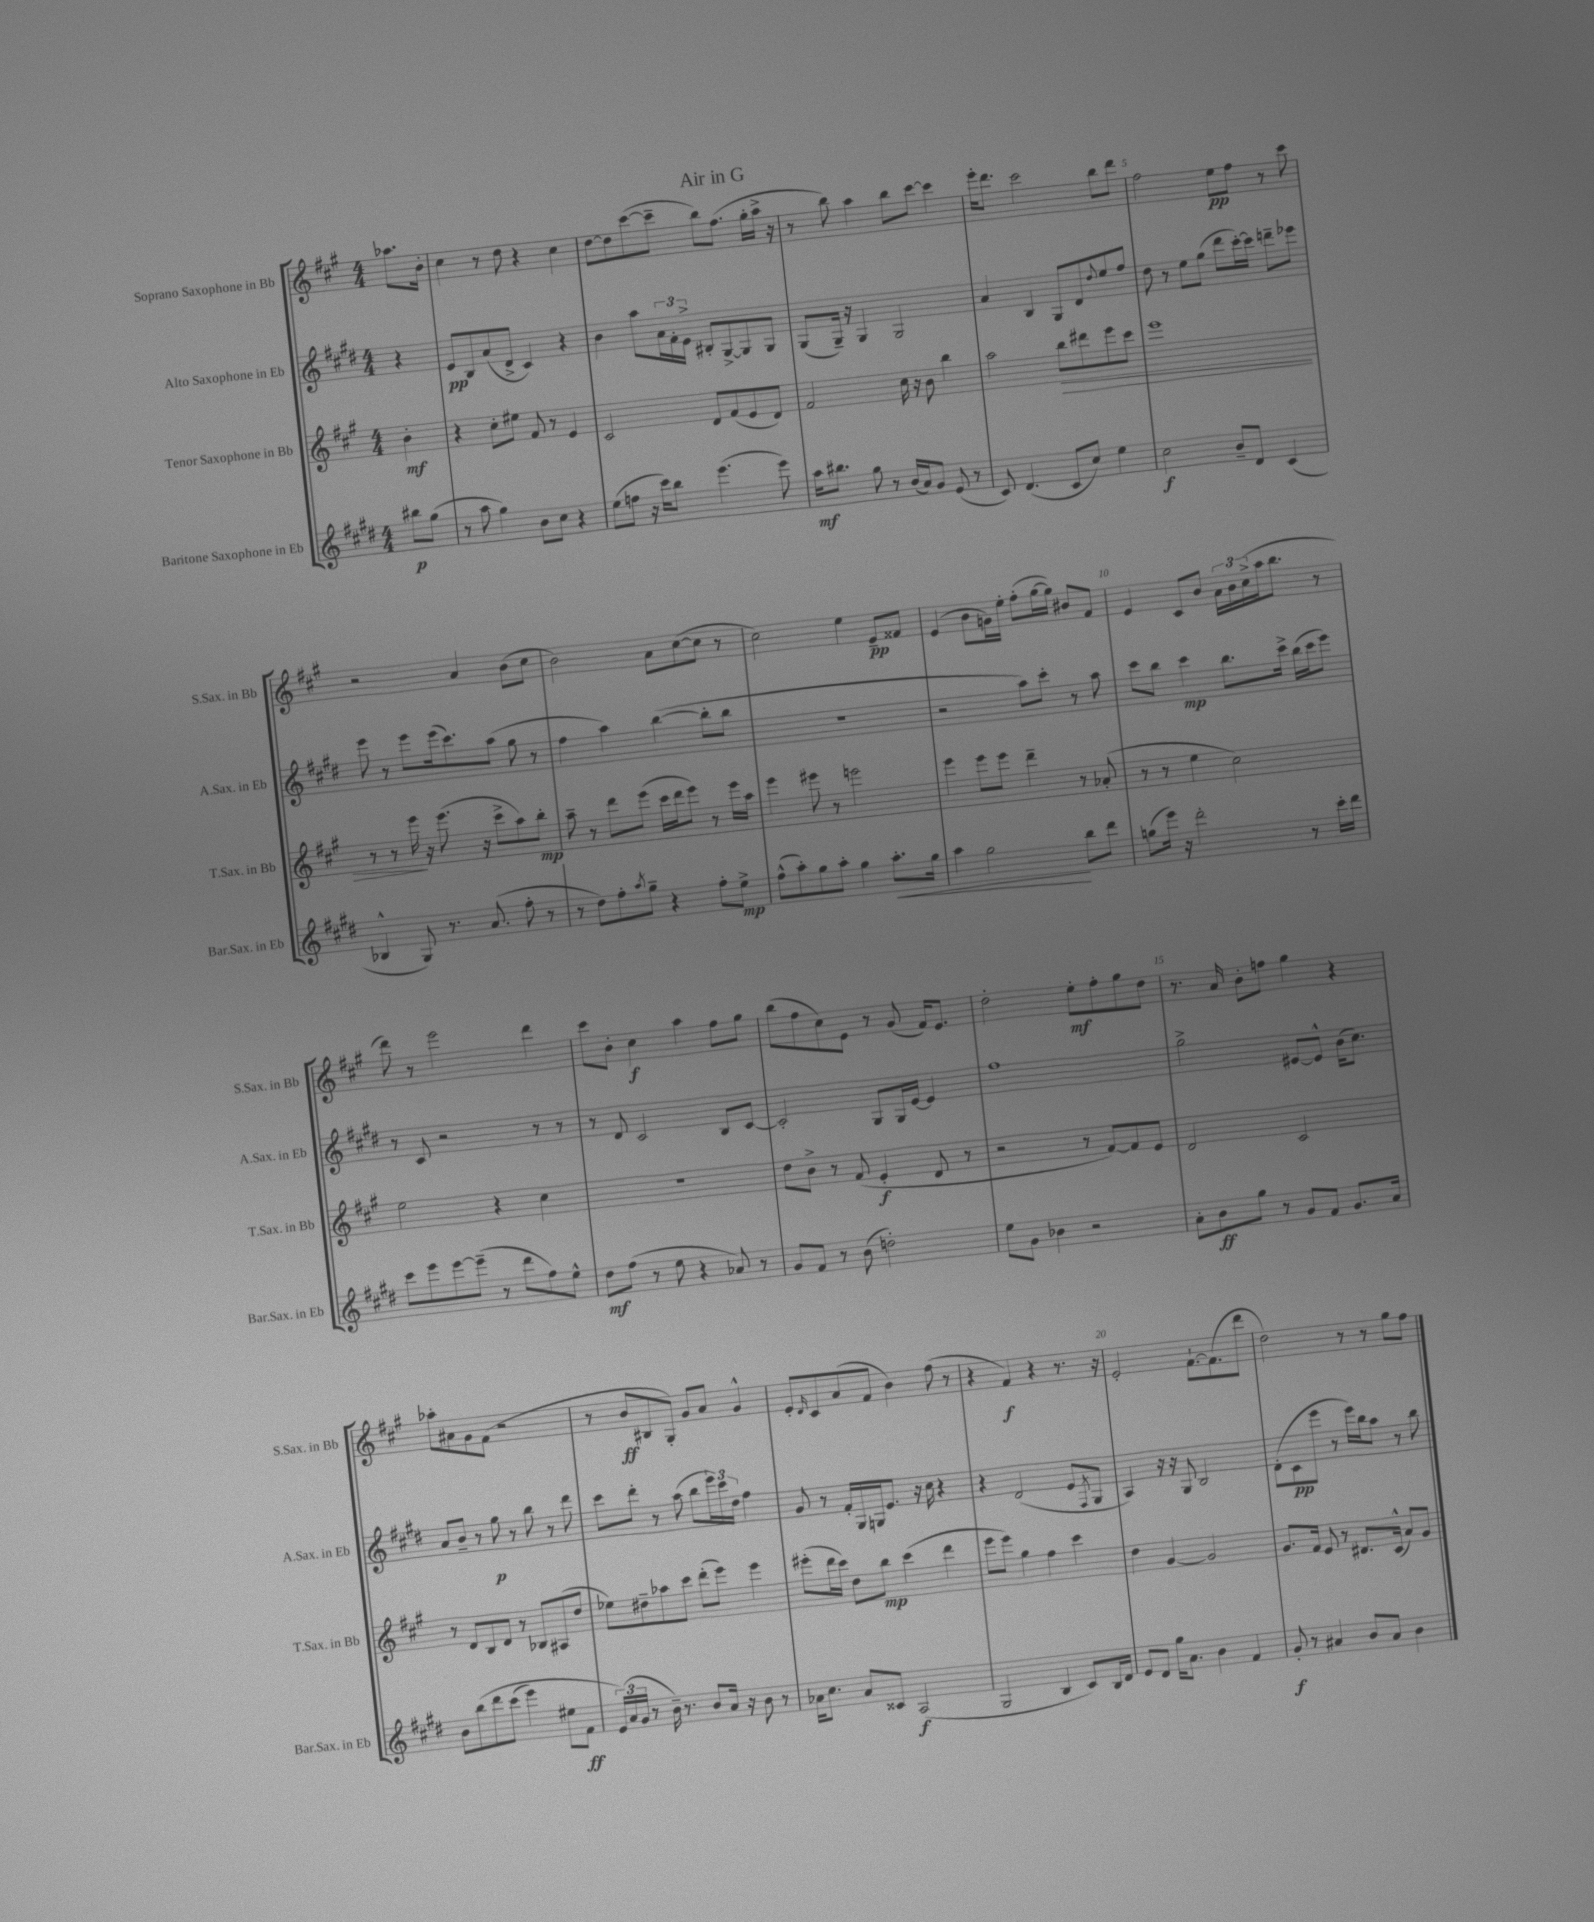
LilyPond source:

\header { title = "Air in G" }
<<
\new StaffGroup <<
\new Staff = "s0" \with { instrumentName = "Soprano Saxophone in Bb" shortInstrumentName = "S.Sax. in Bb" } {
    \clef treble \key a \major \numericTimeSignature \time 4/4 \partial 4
    aes''8. b'16-. |
    cis''4 r8 d''8 r4 cis''4 |
    d''8~ d''8 cis'''8~( cis'''8-- b''8) fis''8.( gis''16-. a''16-> r16 |
    r8 b''8) a''4 b''8 cis'''8~ cis'''4 |
    e'''16-. d'''8. cis'''2 b''8 d'''8 |
    fis''2 e''8\pp fis''8 r8 cis'''8 |
    r2 a'4 b'8( cis''8 |
    b'2) a'8 cis''8~( cis''8 r8 |
    cis''2) e''4 e'8--\pp fisis'8 |
    e'4( b'8 g'16) e''16-. fis''8-.( gis''16~ gis''16) bis'8 fis'8 |
    e'4 cis'8 b'8 \tuplet 3/2 { a'16 b'16 cis''16->( } a''16 b''8. r8 |
    d'''8) r8 e'''2 d'''4 |
    cis'''8 b'8-. cis''4\f a''4 fis''8 gis''8 |
    b''8( fis''8 cis''8) e'8 r8 gis'8( fis'16) e'8. |
    d''2-. e''8-.\mf fis''8-. gis''8 d''8 |
    r8. a'16 b'8-. f''8 gis''4 r4 |
    aes''8-. ais'8 gis'8 fis'8( r2 |
    r8 b'8\ff bis8 gis8-.) gis'8 a'8 gis'4-^ |
    e'8-. \grace { d'16 } cis'8 a'8( fis'8 b'4) fis''8( r8 |
    r4 fis'4\f) r4 r8. r16 |
    e'2-. fis'8.~-! fis'8.( d'''8 |
    d''2) r8 r8 gis''8 fis''8 \bar "|." |
}
\new Staff = "s1" \with { instrumentName = "Alto Saxophone in Eb" shortInstrumentName = "A.Sax. in Eb" } {
    \clef treble \key e \major \numericTimeSignature \time 4/4 \partial 4
    r4 |
    e'8\pp b8 a'8( dis'8-> cis'4) r4 |
    b'4 a''8 \tuplet 3/2 { a'16 fis'16-. e'16-> } bis8-. gis8~-> gis8 gis8 |
    gis8( gis16--) r16 gis4 gis2 |
    a'4 b4 gis8 dis'8 \appoggiatura { dis''8 } e''8 fis''8 |
    dis''8 r8 e''8 gis''8( dis'''8 cis'''16~-.) cis'''16 d'''8-- ees'''8 |
    e'''8 r8 e'''8 e'''16( cis'''8.) a''8( gis''8 r8 |
    fis''4 a''4) b''4~( b''8-. b''8 |
    R1 |
    r2 a''8) cis'''8-. r8 a''8 |
    cis'''8 b''8 cis'''4\mp b''8. cis'''16-> b''16( cis'''16 e'''8) |
    r8 cis'8 r2 r8 r8 |
    r8 dis'8 cis'2 b8 cis'8~ |
    cis'2-. gis8 gis16 e'16~ e'4 |
    fis''1 |
    gis''2-> eis'8~ eis'8-^ b'16( cis''8.) |
    a'8 b'8-- r8 gis''8\p r8 b''8 r8 dis'''8 |
    cis'''8 dis'''8-. r8 a''8( b''8 \tuplet 3/2 { e'''16) cis'''16 dis''16 } fis''4 |
    gis'8 r8 fis'16-. gis16 g16 e'8. r16 cis''16 r4 |
    r4 dis'2( e'8 \acciaccatura { fis8 } gis8 |
    a4) r16 r16 gis8 b2 |
    dis'8-.( cis'8\pp e'''8 r8 e'''16) b''16 a''8 r8 b''8 \bar "|." |
}
\new Staff = "s2" \with { instrumentName = "Tenor Saxophone in Bb" shortInstrumentName = "T.Sax. in Bb" } {
    \clef treble \key a \major \numericTimeSignature \time 4/4 \partial 4
    b'4-.\mf |
    r4 cis''8-. eis''8 fis'8 r8 e'4 |
    cis'2 d'8 fis'8( e'8 d'8) |
    fis'2 cis''16 r16 b'8 b''4 |
    a''2 b''8\> dis'''8 e'''8 cis'''8 |
    e'''1 |
    r8 r8 e'''16\! r16 e'''8.( r16 cis'''8-> a''8) b''8-.\mp |
    a''8-- r8 d'''8 e'''8( cis'''16 d'''16 e'''8) r8 e'''16 a''16 |
    e'''4 eis'''8 r8 e'''2 |
    e'''4 e'''8 e'''8 d'''4-- r8 aes'8-.( |
    r8 r8 e''4 cis''2) |
    e''2 r4 cis''4 |
    R1 |
    d''8 b'8-> r8 fis'8( e'4-.\f d'8 r8 |
    r2 r8 fis'8~) fis'8 e'8 |
    d'2 cis'2 |
    r8 d'8 b8 d'8 r8 bes8 ais8( d''8 |
    ees''8) dis''8-- aes''8 cis'''8 d'''8-.( e'''8) e'''4 |
    eis'''8-.( d'''16 cis'''16) d''8 b''8\mp cis'''4( d'''4 |
    e'''8 e'''8) gis''4 fis''4 cis'''4 |
    d''4 gis'4~ gis'2 |
    gis'8. fis'16 e'8 r8 dis'8. cis'16-^( a'8) gis'8 \bar "|." |
}
\new Staff = "s3" \with { instrumentName = "Baritone Saxophone in Eb" shortInstrumentName = "Bar.Sax. in Eb" } {
    \clef treble \key e \major \numericTimeSignature \time 4/4 \partial 4
    bis''8\p gis''8( |
    r8 a''8 gis''4) b'8 cis''8 r4 |
    e''8( f''8 r16 cis'''16) b''8 e'''4.( e'''8) |
    a''16\mf bis''8. gis''8 r8 b'16( a'16) gis'8 e'8( r8 |
    cis'8) dis'4.( cis'8 cis''8) e''4 |
    cis''2\f b'8-- dis'8 cis'4( |
    bes4-^ gis8) r8. a'8.( fis''8-. r8 |
    r8 dis''8) fis''8-. \acciaccatura { a''8 } gis''8-- r4 fis''8-. e''8->\mp |
    fis''8-^( a''8-.) gis''8 a''8-. gis''4 a''8.-.\< gis''16 |
    a''4 gis''2\! b''8 dis'''8 |
    g''8( e'''16) r16 dis'''2-. r8 cis'''16-. dis'''16 |
    cis'''8 e'''8 e'''8~ e'''8--( r8 dis'''8 fis''8) e''8-^ |
    dis''8\mf fis''8( r8 e''8 r4 aes'8) r8 |
    gis'8 fis'8 r8 b'8( d''2-.) |
    e''8 gis'8 bes'4 r2 |
    a'8-. b'8\ff gis''8 r8 gis'8 fis'8 gis'8. a'16 |
    b'8 b''8\( dis'''8 cis'''8( e'''4) eis''8 fis'8\ff |
    \tuplet 3/2 { e'16(\) a'16 gis'16 } r8 b'16--) r8. b'8 a'16 r16 b'8 r8 |
    aes'16 cis''8. aes'8 cisis'8 a2\f( |
    gis2 b4 cis'8) b16 dis'16 |
    e'8 dis'8 gis''16 a'8. b'4 fis'4 |
    gis'8-.\f r8 ais'4 b'8 ais'8 b'4 \bar "|." |
}
>>
>>
\layout { \context { \Score \override BarNumber.break-visibility = ##(#f #t #t) barNumberVisibility = #(every-nth-bar-number-visible 5) } }
